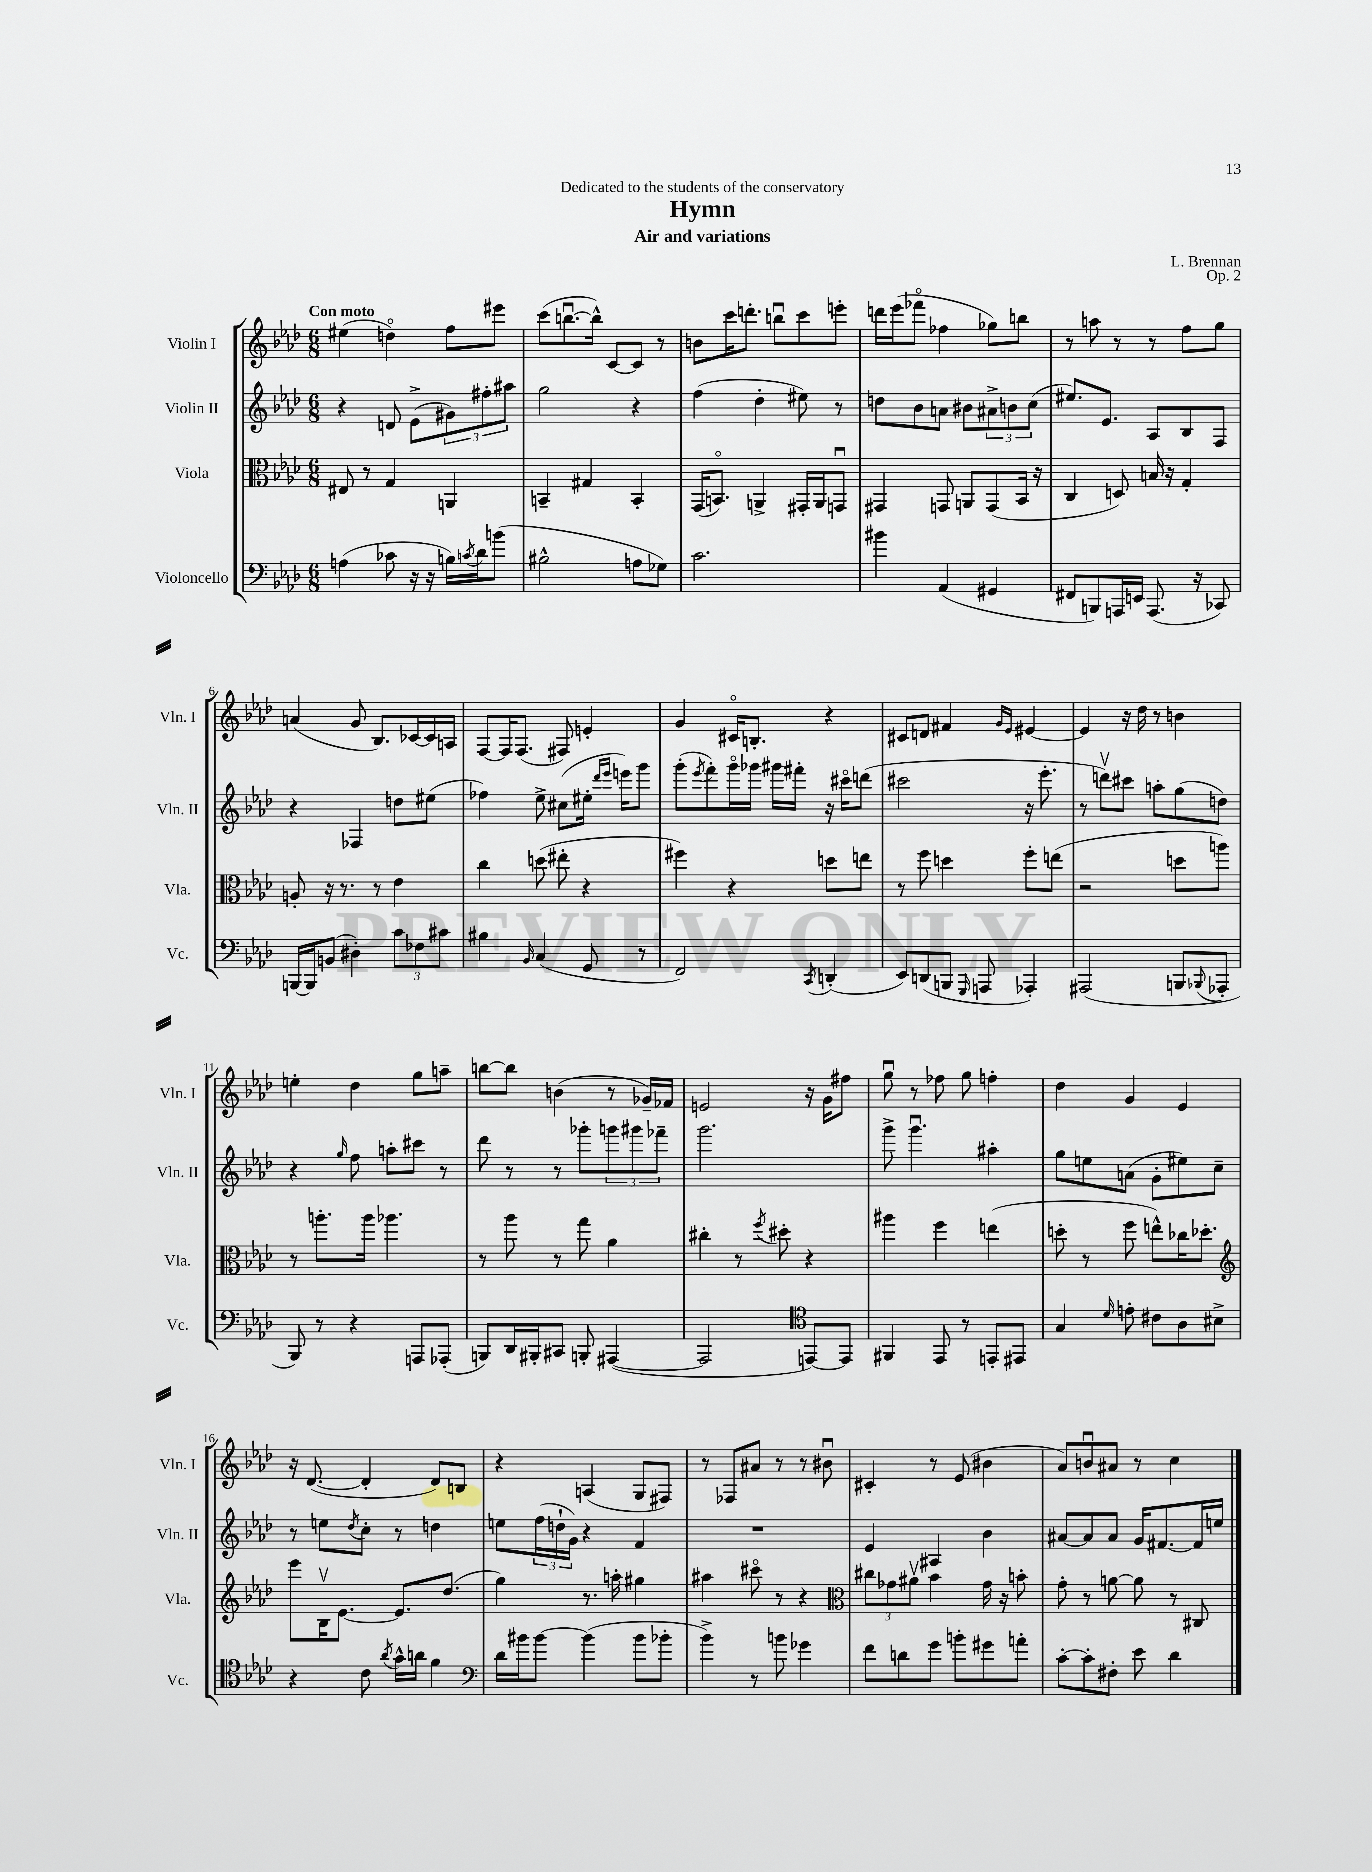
\header { title = "Hymn" composer = "L. Brennan" subtitle = "Air and variations" dedication = "Dedicated to the students of the conservatory" opus = "Op. 2" }
<<
\new StaffGroup <<
\new Staff = "s0" \with { instrumentName = "Violin I" shortInstrumentName = "Vln. I" } {
    \clef treble \key aes \major \numericTimeSignature \time 6/8 \tempo "Con moto"
    eis''4( d''4\flageolet) f''8 eis'''8 |
    c'''8( b''8.~\downbow b''16-^) c'8~ c'8 r8 |
    b'8 c'''16 d'''8.-. b''8\downbow c'''8 e'''8-. |
    d'''16 ees'''16( fes'''8\flageolet fes''4 ges''8) b''8 |
    r8 a''8 r8 r8 f''8 g''8 |
    a'4( g'8 bes8.) ces'16~ ces'16 a16 |
    f8~ f16 f8.( fis8) e'4-. |
    g'4 cis'16\flageolet b8.-. r4 |
    cis'8 d'8 fis'4 \grace { g'16 ees'16 } eis'4~ |
    eis'4 r16 des''16 r8 b'4 |
    e''4-. des''4 g''8 a''8-- |
    b''8~ b''8 b'4( r8 ges'16--) fes'16 |
    e'2 r16 g'16 fis''8 |
    g''8\downbow r8 fes''8 g''8 f''4-. |
    des''4 g'4 ees'4 |
    r16 des'8.~( des'4-. des'8) b8 |
    r4 a4( g8 fis8) |
    r8 fes8 ais'8 r8 r8 bis'8\downbow |
    cis'4-. r8 ees'8( bis'4 |
    aes'8) b'8\downbow ais'8 r8 c''4 \bar "|." |
}
\new Staff = "s1" \with { instrumentName = "Violin II" shortInstrumentName = "Vln. II" } {
    \clef treble \key aes \major \numericTimeSignature \time 6/8
    r4 d'8 ees'8->( \tuplet 3/2 { gis'8) fis''8-. ais''8 } |
    g''2 r4 |
    f''4( des''4-. eis''8) r8 |
    d''8 bes'8 a'8 bis'8 \tuplet 3/2 { ais'8-> b'8 c''8( } |
    eis''8.) ees'8. aes8 bes8 f8 |
    r4 fes4 d''8 eis''8( |
    fes''4) ees''8-> cis''8( eis''16-. \grace { des'''16 ees'''16 } e'''16) g'''8 |
    g'''8-.( \acciaccatura { ees'''8 } f'''8-.) g'''16\flageolet ges'''16 gis'''16 fis'''16-. r16 cis'''16\flageolet d'''8( |
    cis'''2 r16 ees'''8.-. |
    r8 d'''8\upbow) cis'''8 a''8-. g''8( d''8) |
    r4 \grace { g''16 } f''8 a''8-. cis'''8 r8 |
    des'''8 r8 r8 ges'''8-. \tuplet 3/2 { g'''8 gis'''8 fes'''8-- } |
    g'''2. |
    g'''8-> g'''4.\downbow ais''4-. |
    g''8 e''8 a'8( g'8-. eis''8) c''8-- |
    r8 e''8 \acciaccatura { des''8 } c''8-. r8 d''4 |
    e''8 \tuplet 3/2 { f''16( d''16-! g'16) } r4 f'4 |
    R2. |
    ees'4 ais4 bes'4 |
    ais'8~ ais'8 ais'8 g'16 fis'8.~ fis'16 e''16 \bar "|." |
}
\new Staff = "s2" \with { instrumentName = "Viola" shortInstrumentName = "Vla." } {
    \clef alto \key aes \major \numericTimeSignature \time 6/8
    eis8 r8 g4 a,4 |
    b,4-- gis4 b,4-. |
    g,16( b,8.\flageolet) a,4-> gis,16-. a,16 g,8\downbow |
    gis,4 g,8 a,8 g,8( bes,16 r16 |
    c4 d8) b16 r16 g4-. |
    a8-. r16 r8. r8 ees'4 |
    c''4 d''8( eis''8-. r4 |
    fis''4) r4 d''8 e''8 |
    r8 f''8 d''4 f''8-. e''8( |
    r2 d''8 a''8) |
    r8 a''8.-. a''16 aes''4. |
    r8 aes''8 r8 g''8 aes'4 |
    cis''4-. r8 \acciaccatura { f''8 } dis''8-. r4 |
    ais''4 f''4 e''4( |
    d''8-. r8 f''8 e''8-^) ces''16 des''8.-. |
    \clef treble ees'''8 bes16\upbow ees'8.~ ees'8. des''8.( |
    g''4) r8. a''16-. gis''4 |
    ais''4 cis'''8\flageolet r8 r4 |
    \clef alto \tuplet 3/2 { cis''8 ges'8 ais'8\upbow } bes'4 ges'16 r16 b'8-. |
    g'8-. r8 a'8~ a'8 r8 cis8 \bar "|." |
}
\new Staff = "s3" \with { instrumentName = "Violoncello" shortInstrumentName = "Vc." } {
    \clef bass \key aes \major \numericTimeSignature \time 6/8
    a4( ces'8 r16 r16 b16) \acciaccatura { c'8 } des'16 b'8( |
    bis2-^ a8 ges8) |
    c'2. |
    bis'4 aes,4( gis,4 |
    fis,8 b,,8) a,,16 e,16 a,,8.( r16 ces,8) |
    b,,16~ b,,16 b,8( dis4-.) \tuplet 3/2 { c'8 fes8 cis'8 } |
    bis4 \grace { bes,16 } c4( g,8 r8 |
    f,2) \acciaccatura { c,8 } d,4-.( |
    ees,8) d,8( b,,8 \grace { g,,16 } a,,8 aes,,4-.) |
    ais,,2( b,,8 \appoggiatura { bes,,8 } aes,,8-. |
    bes,,8) r8 r4 a,,8 aes,,8-.( |
    b,,8) des,16 bis,,16-. cis,8 b,,8-. ais,,4~( |
    ais,,2 \clef tenor e,8~) e,8 |
    fis,4 ees,8 r8 e,8-. eis,8 |
    g4 \grace { des'16 } e'8-. cis'8 aes8 bis8-> |
    r4 c'8 \acciaccatura { aes'8 } g'16-^ a'16 f'4 |
    \clef bass des'16 bis'16 bis'8~ bis'4( bis'8 bes'8-. |
    bes'4->) r8 b'8 ges'4 |
    f'8 d'8 g'8 b'8-. gis'8 a'8-. |
    c'8~-. c'8-. fis8-. ees'8 des'4 \bar "|." |
}
>>
>>
